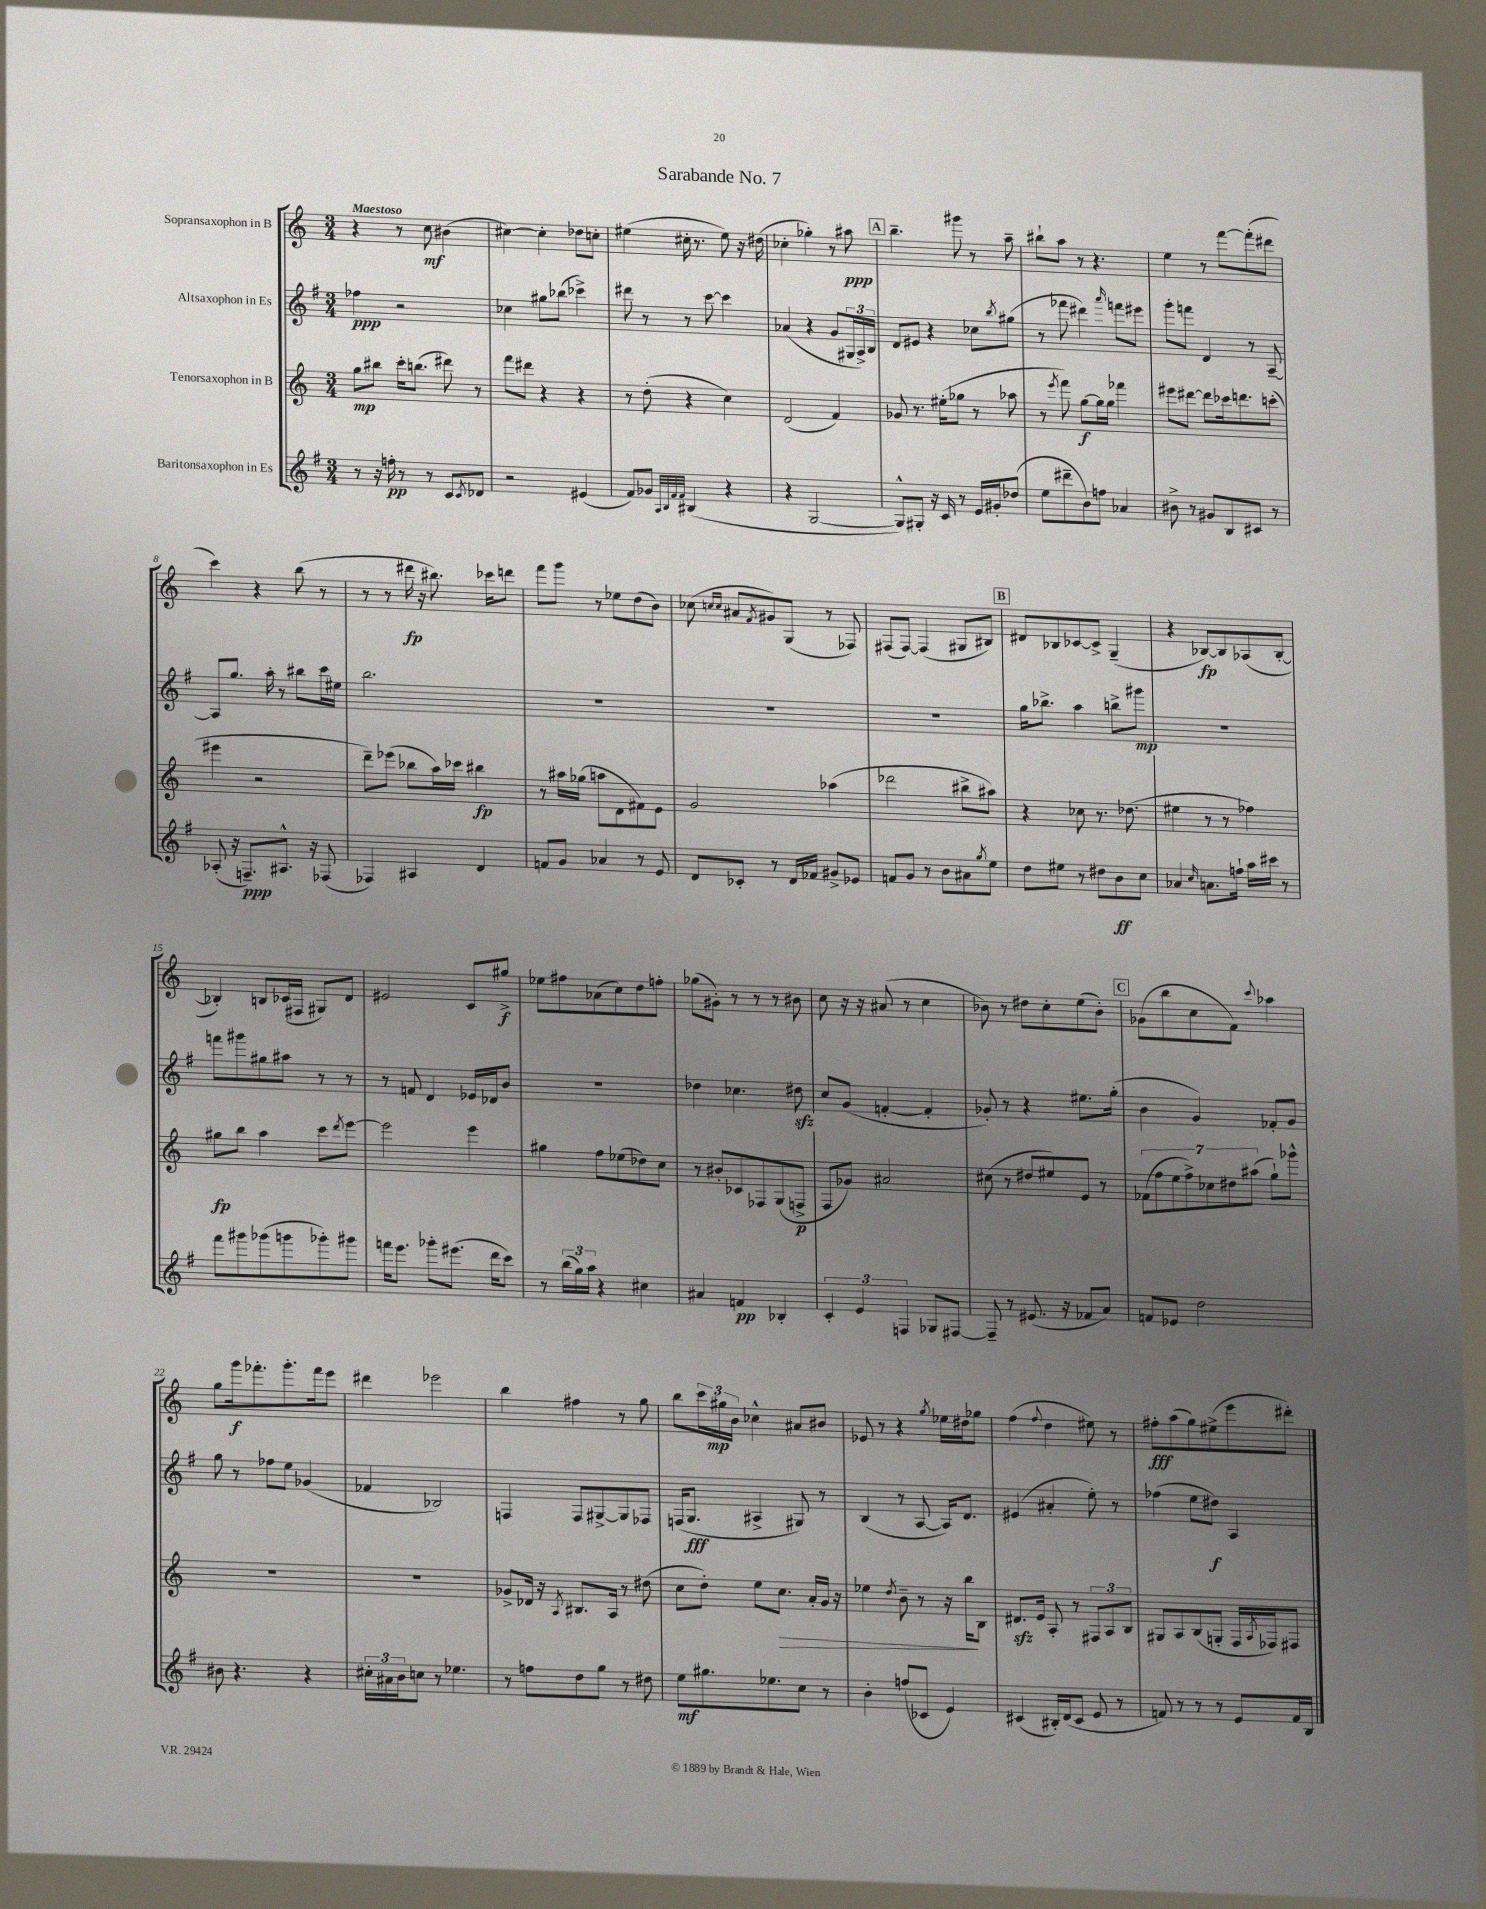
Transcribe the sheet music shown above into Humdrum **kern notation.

**kern	**kern	**kern	**kern
*staff4	*staff3	*staff2	*staff1
*clefG2	*clefG2	*clefG2	*clefG2
*k[f#]	*k[]	*k[f#]	*k[]
*M3/4	*M3/4	*M3/4	*M3/4
8r	8gg	4ff-	4r
16r	8bb#	.	.
16ff'	.	.	.
8r	16ccc'	2r	8r
.	(8.bb	.	.
8r	.	.	8cc
8c	8ddd#)	.	(4b#
8qc	.	.	.
8d-	8r	.	.
=	=	=	=
2r	8fff	4cc-	[4cc#)
.	8ddd#	.	.
.	4r	8gg#	4cc#']
.	.	(8bb-	.
(4e#	4r	4ccc-^)	8dd-
.	.	.	8cc'
=	=	=	=
8f#)	8r	8ddd#	(4ee#
8g-	(8dd'	8r	.
32qqA	.	.	.
32qqB	.	.	.
32qqf#	.	.	.
32qqf#	.	.	.
(4B#	4r	8r	16cc#'
.	.	.	8.r
.	.	[8ccc	.
4r	4cc)	4ccc]	8ee#)
.	.	.	16r
.	.	.	(16dd#
=	=	=	=
4r	(2d	(4a-	4cc-'
[2G	.	4r	4gg-')
.	4f)	8g	8r
.	.	24G#	8aa#
.	.	24A^)	.
.	.	24B	.
=	=	=	=
8G^^])	8g-	8d	4.bb~
8G#'	8.r	8e#	.
16r	.	4r	.
16c	(16ee#'	.	.
8r	8gg-	.	8ggg#
16e	8r	8cc-	8r
16g#'	.	.	.
.	.	8qbb	.
(8dd-	8aa-	(8gg#	8aa~
=	=	=	=
8ee	8r	8r	8bb#`
.	8qeee	.	.
8ddd#~	8fff)	8fff-	8aa
8b)	[8gg	4ddd#)	8r
8ff	16gg]	.	4.r
.	16gg	.	.
.	.	16qqaaa	.
4a-	4fff-	8fff	.
.	.	8eee#	.
=	=	=	=
8b#^	8eee#	8ggg'	4ee
8r	[8ddd#	8fff	.
8g#	8ddd#]	4d	8r
8B	16ccc-	.	[8fff
.	8.ddd	.	.
8c#	.	8r	(8fff']
8r	(8ccc'	[8A~	8ddd#
=	=	=	=
(8A-'	4eee#	8A]	4ccc)
16r	.	8.gg	.
8.F~)	.	.	.
.	2r	.	4r
.	.	16aa'	.
8.A#^^	.	8r	.
.	.	8bb#	(8bb
16r	.	.	.
(8F-	.	16ccc	8r
.	.	16ee#	.
=	=	=	=
4F-)	8ddd~)	2.bb	8r
.	(8eee-	.	8r
4A#	8bb-	.	16ddd#
.	.	.	16r
.	16aa)	.	8.bb#)
.	16ccc-	.	.
4d	4bb#	.	.
.	.	.	16ccc-
.	.	.	8ddd
=	=	=	=
8f	8r	2.r	8fff
8g	16aa#	.	8ggg
.	(16gg-	.	.
4a-	8aa	.	8r
.	8d	.	8ee-
8r	8f#)	.	(8dd
8e	8e	.	8b)
=	=	=	=
8d	2g	2.r	(8cc-
.	.	.	16qqcc
.	.	.	16qqcc
8c-'	.	.	8a#
.	.	.	8qf
8r	.	.	8g#)
16d	.	.	(8G
16f-	.	.	.
8g#^	(4aa-	.	8r
8e-	.	.	8F-)
=	=	=	=
8f	2ddd-	2.r	(8F#
8g	.	.	[8F#)
8r	.	.	(4F#]
8b	.	.	.
8a#	8bb#^	.	8G#
8qgg	.	.	.
8ee	8aa#)	.	8B#)
=	=	=	=
8dd	4r	16gg	8d#
.	.	8.bb-^	.
8ee#	.	.	8B-
8r	8cc-	4aa	[8c-
8dd#	8.r	.	8c-^]
8b	.	8bb^	(4G~
.	(8.dd-	.	.
8cc	.	8ggg#	.
=	=	=	=
4a-	4ee#	2.r	4r
16qqcc	.	.	.
8.a	8r	.	[8B-)
.	8r	.	8B-]
16ff`	.	.	.
16aa	4ff-)	.	(8A-
16ccc#	.	.	.
8r	.	.	[8B-'
=	=	=	=
8fff#	8gg#	8fff	4B-'])
8ggg#	8bb	8ggg#	.
(8ggg-	4aa	8gg#	8B
8ggg	.	8aa#	(16c-
.	.	.	16F#
8ggg-')	8ccc	8r	8G#)
.	8qddd	.	.
8ggg#	[8eee	8r	8d
=	=	=	=
16fff	2eee]	8r	2e#
8.eee	.	.	.
.	.	8f	.
8ggg-'	.	4d	.
(8.eee#	.	.	.
.	4eee	16e-	8c
16ddd	.	16d-	.
8ccc)	.	8b	8gg#^
=	=	=	=
8r	4gg#	2.r	8ee-
(24bb	.	.	8ff#
24gg)	.	.	.
24aa	.	.	.
4r	8ff	.	(8a-
.	(8ee-	.	8cc)
4cc#	8dd-)	.	8dd
.	8cc	.	8ff'
=	=	=	=
4a#	8r	4dd-	(8gg-
.	8b#'	.	8g#')
4f	8c-	4.cc-	8r
.	8F-	.	8r
4B-'	(8G	.	8r
.	8F^	8dd#	8b#
=	=	=	=
6c'	8F	8cc	8cc
.	8g-)	(8g	16r
6e	.	.	.
.	.	.	16r
.	2a#	[4f'	(8a#
6F	.	.	.
.	.	.	8r
8G-	.	4f']	4cc
[8F#	.	.	.
=	=	=	=
8F#~]	(8cc#	8g-')	8b-)
8r	8r	8r	8r
(8.e#	8dd#	4r	8dd#
.	8ee#)	.	8cc'
16r	.	.	.
8f-	8e	8.ee#	(8ee
8a)	8r	.	8b-')
.	.	(16gg'	.
=	=	=	=
8f	(14f-	4b	(8g-
.	14ff	.	.
8e-	.	.	8bb
.	14ee	.	.
.	14ff^)	.	.
2dd	.	4g)	8cc
.	14cc-	.	.
.	14dd#	.	.
.	.	.	8f)
.	(14aa#	.	.
.	.	.	8qqccc
.	8gg`)	8f-'	4aa-
.	8ggg-^^	8g	.
=	=	=	=
8b#	2.r	8gg	8gg
4.r	.	8r	16ggg
.	.	.	8.fff-'
.	.	8ff-	.
.	.	8ee	8.ggg'
4r	.	(4g-	.
.	.	.	16fff-
.	.	.	8eee
=	=	=	=
24cc#'	2.r	4f-	4ddd#
24a#	.	.	.
24b	.	.	.
8cc	.	.	.
8r	.	2B-)	2eee-
4.ee-	.	.	.
=	=	=	=
8r	8g-^	4F	4bb
8ff	16d-	.	.
.	16r	.	.
.	8qA	.	.
8dd	8.B#	8F	4ff#
8gg	.	[8G#^	.
.	16A	.	.
8r	8r	8G#]	8r
8dd#	(8dd#	8F-	8gg
=	=	=	=
8ee	8cc	(16F	8bb
.	.	8.G	.
8.gg#	8dd')	.	24ccc
.	.	.	24gg#
.	.	.	24b
.	8ee	4A#^	4cc-^^
8.ee-	.	.	.
.	8.cc	.	.
8cc	.	8G#)	8a#
.	16a'	.	.
8r	16g	8r	8b#
.	16r	.	.
=	=	=	=
4b'	4ee-	(4B	8e-
.	.	.	8r
.	8qdd	.	.
(8ff	8b~	8r	4r
8c-	8r	[8A	.
.	.	.	8qgg
4e)	16r	16A])	16ee-
.	16bb	8.d	16dd#
.	8B	.	8gg-
=	=	=	=
(4c#	8.d#	(4e#	(4ff
.	16e	.	.
.	.	.	8qqff
16B#')	8A'	4a#'	4dd
(16d	.	.	.
8c#	8r	.	.
8e	12F#	8ee')	8ee#)
.	12A	.	.
8r	.	8r	8r
.	12B	.	.
=	=	=	=
8f)	8G#	(4ff-	8ff#'
8r	8A	.	(8aa
8r	(8B	8ee	8gg)
8r	8G'	8dd#)	(8ee#^
8e	16F	4A	8eee
.	8qA	.	.
.	16F-)	.	.
16f	8F#	.	8ddd#')
16B	.	.	.
==	==	==	==
*-	*-	*-	*-
